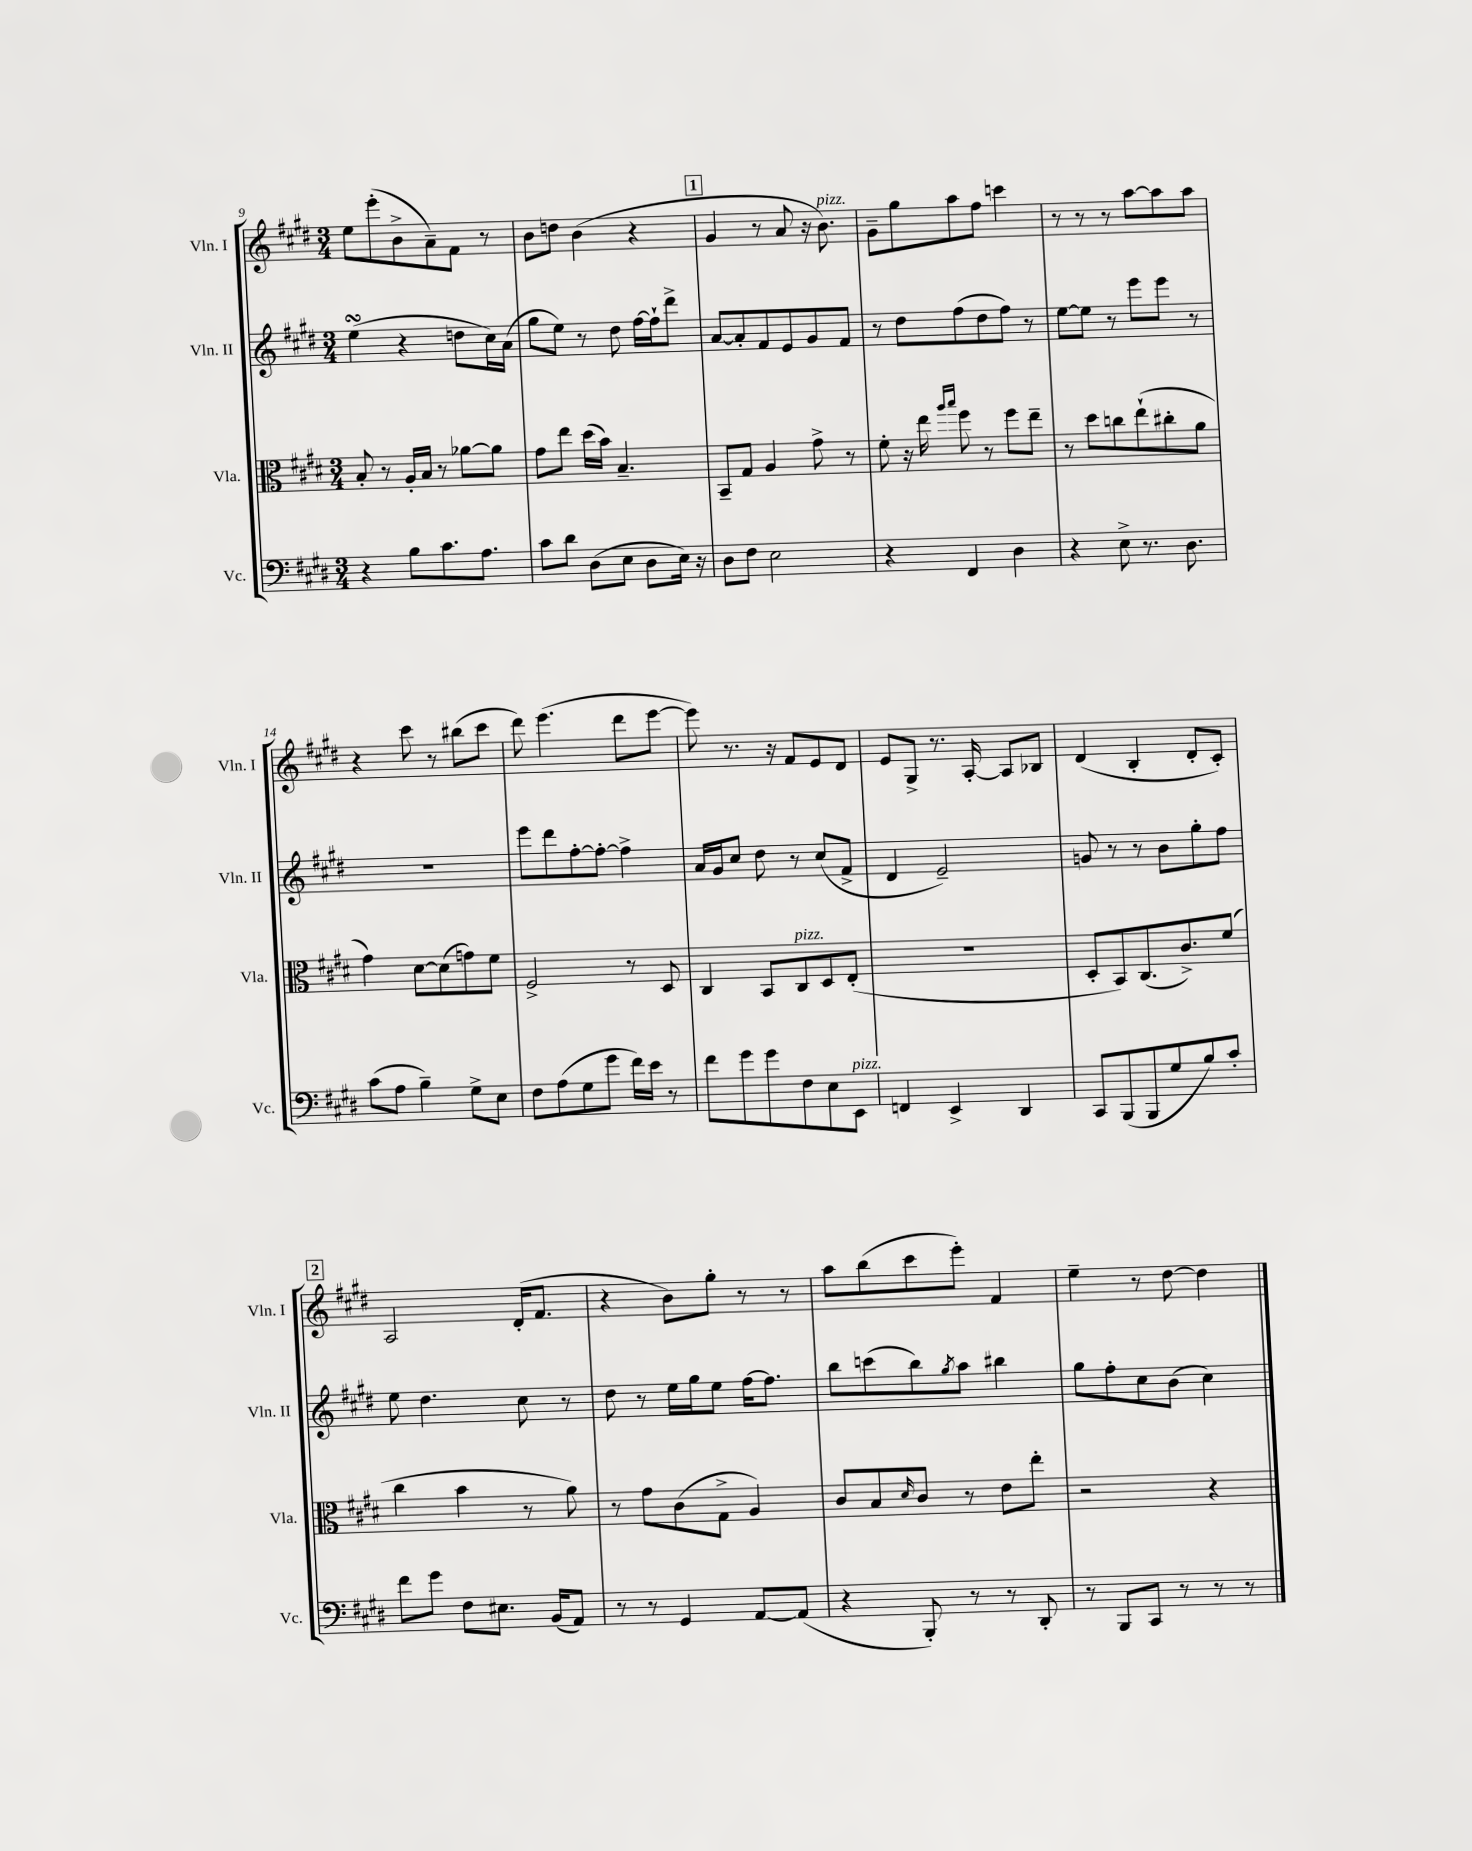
<<
\new StaffGroup <<
\new Staff = "s0" \with { instrumentName = "Vln. I" shortInstrumentName = "Vln. I" } {
    \clef treble \key e \major \numericTimeSignature \time 3/4
    e''8 e'''8-.( b'8-> a'8--) fis'8 r8 |
    b'8 d''8 b'4( r4 |
    \mark \markup { \box "1" } gis'4 r8 a'8 r16 b'8.^\markup { \italic "pizz." }) |
    gis'8-- gis''8 a''8 fis''8 c'''4 |
    r8 r8 r8 a''8~ a''8 a''8 |
    r4 cis'''8 r8 bis''8( cis'''8 |
    dis'''8) e'''4.( dis'''8 e'''8~ |
    e'''8) r8. r16 fis'8 e'8 dis'8 |
    e'8 gis8-> r8. a16~-. a8 bes8 |
    dis'4( b4-. dis'8-. cis'8-.) |
    \mark \markup { \box "2" } a2 dis'16-.( fis'8. |
    r4 b'8) gis''8-. r8 r8 |
    a''8 b''8( cis'''8 e'''8-.) fis'4 |
    e''4-- r8 dis''8~ dis''4 \bar "|." |
}
\new Staff = "s1" \with { instrumentName = "Vln. II" shortInstrumentName = "Vln. II" } {
    \clef treble \key e \major \numericTimeSignature \time 3/4
    e''4\turn( r4 d''8 cis''16) a'16( |
    gis''8 e''8) r8 dis''8 fis''16~ fis''16-! dis'''8-> |
    \mark \markup { \box "1" } a'8~ a'8-. fis'8 e'8 gis'8 fis'8 |
    r8 dis''8 fis''8( dis''8 fis''8) r8 |
    e''8~ e''8 r8 e'''8 e'''8 r8 |
    R2. |
    e'''8 dis'''8 fis''8~-. fis''8~-. fis''4-> |
    a'16 gis'16 cis''8 dis''8 r8 cis''8( fis'8-> |
    dis'4 e'2--) |
    g'8 r8 r8 b'8 gis''8-. fis''8 |
    \mark \markup { \box "2" } e''8 dis''4. cis''8 r8 |
    dis''8 r8 e''16 gis''16 e''8 fis''16~ fis''8. |
    b''8 c'''8( b''8) \acciaccatura { gis''8 } a''8 bis''4 |
    gis''8 fis''8-. cis''8 b'8( cis''4) \bar "|." |
}
\new Staff = "s2" \with { instrumentName = "Vla." shortInstrumentName = "Vla." } {
    \clef alto \key e \major \numericTimeSignature \time 3/4
    b8-. r8 a16-. b16 r8 aes'8~ aes'8 |
    gis'8 e''8 dis''16( b'16) b4.-- |
    \mark \markup { \box "1" } b,8-- gis8 a4 gis'8-> r8 |
    fis'8-. r16 e''16 \grace { a''16 b''16 } fis''8 r8 fis''8 e''8-- |
    r8 dis''8 c''8 e''8-!( cis''8-. a'8 |
    gis'4) dis'8~ dis'8( g'8) fis'8 |
    fis2-> r8 dis8 |
    cis4 b,8 cis8^\markup { \italic "pizz." } dis8 e8-.( |
    R2. |
    dis8-. b,8) cis8.( cis'8.->) fis'8( |
    \mark \markup { \box "2" } cis''4 b'4 r8 a'8) |
    r8 gis'8 cis'8( gis8-> a4) |
    cis'8 b8 \grace { dis'16 } cis'8 r8 e'8 e''8-. |
    r2 r4 \bar "|." |
}
\new Staff = "s3" \with { instrumentName = "Vc." shortInstrumentName = "Vc." } {
    \clef bass \key e \major \numericTimeSignature \time 3/4
    r4 b8 cis'8. a8. |
    cis'8 dis'8 dis8( e8 dis8 e16) r16 |
    \mark \markup { \box "1" } dis8 fis8 e2 |
    r4 fis,4 dis4 |
    r4 e8-> r8. dis8. |
    cis'8( a8 b4--) gis8-> e8 |
    fis8 a8( gis8 gis'8 fis'16) e'16 r8 |
    fis'8 gis'8 gis'8 fis8 e8 e,8^\markup { \italic "pizz." } |
    f,4 e,4-> dis,4 |
    cis,8 b,,8( b,,8 gis8 b8) cis'8-. |
    \mark \markup { \box "2" } fis'8 gis'8 fis8 eis8. b,16( a,8) |
    r8 r8 gis,4 a,8~ a,8( |
    r4 b,,8-.) r8 r8 dis,8-. |
    r8 b,,8 cis,8 r8 r8 r8 \bar "|." |
}
>>
>>
\layout { \context { \Score currentBarNumber = #9 } }
